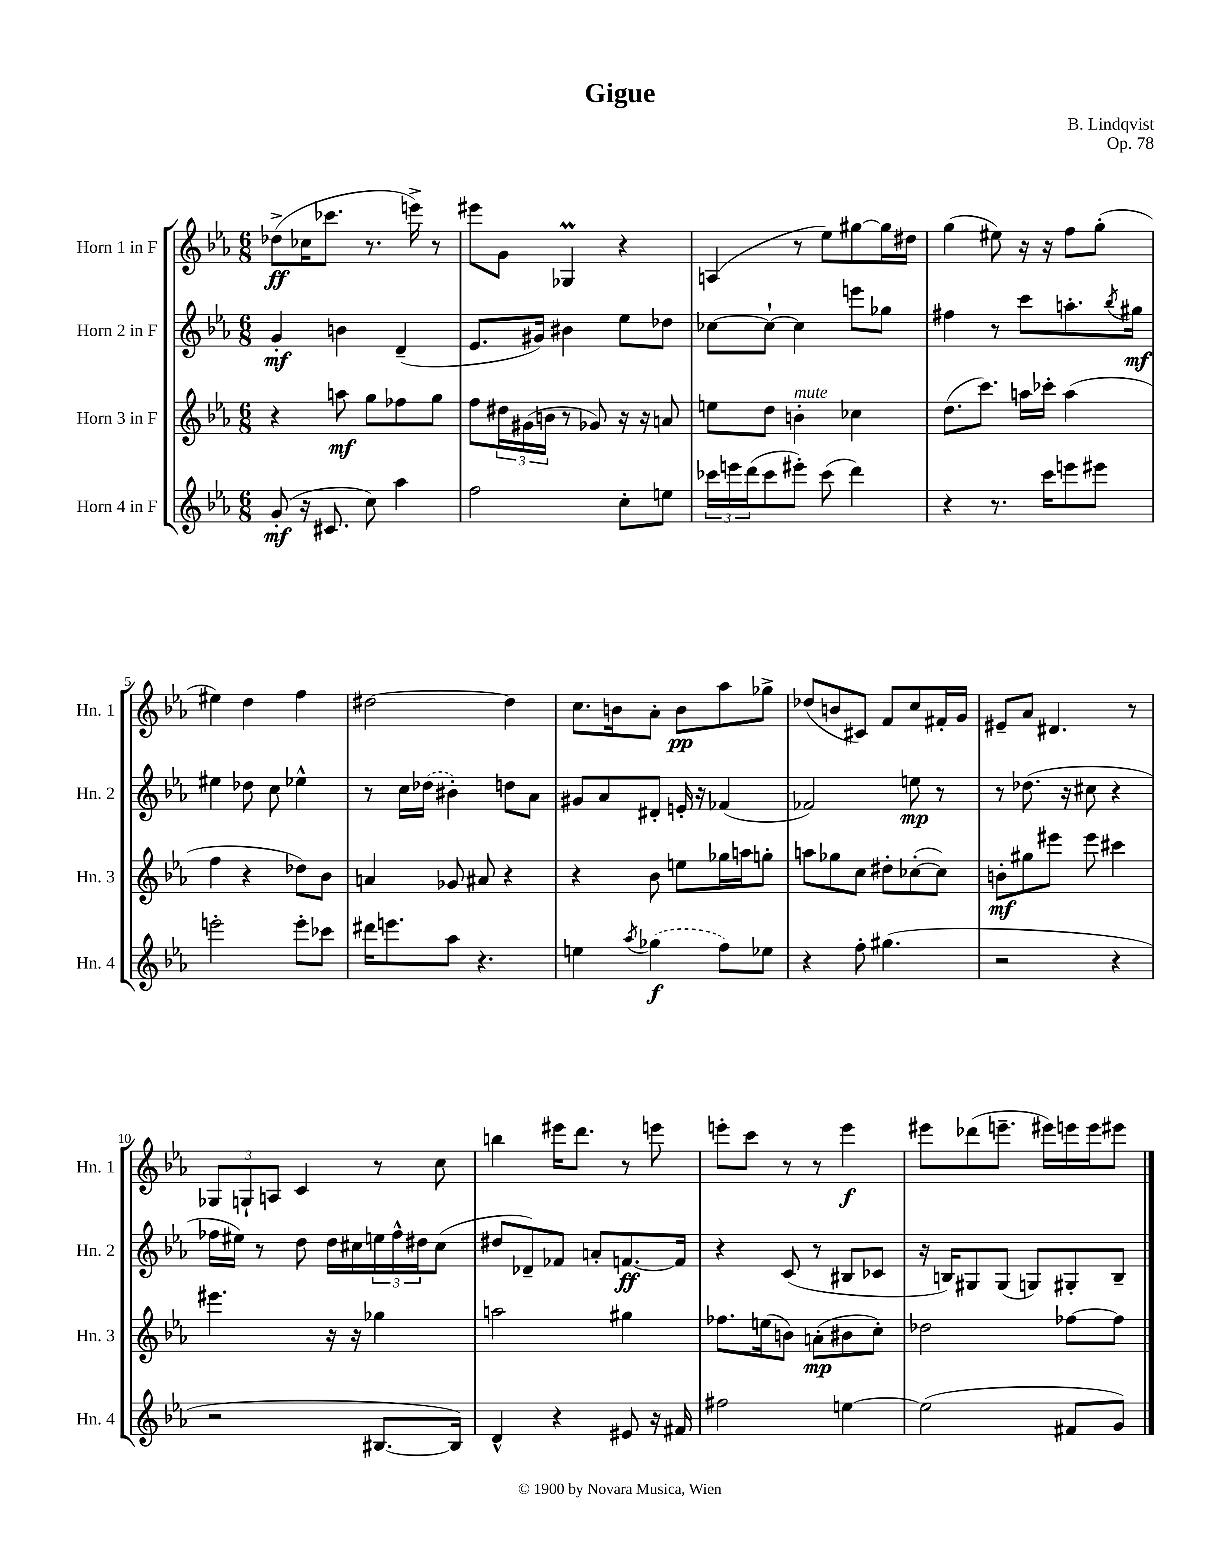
\header { title = "Gigue" composer = "B. Lindqvist" opus = "Op. 78" }
<<
\new StaffGroup <<
\new Staff = "s0" \with { instrumentName = "Horn 1 in F" shortInstrumentName = "Hn. 1" } {
    \clef treble \key ees \major \numericTimeSignature \time 6/8
    des''8->\ff( ces''16 ces'''8. r8. e'''16->) r8 |
    eis'''8 g'8 ges4\prall r4 |
    a4( r8 ees''8) gis''8~ gis''16 dis''16 |
    g''4( eis''8) r16 r16 f''8 g''8-.( |
    eis''4) d''4 f''4 |
    dis''2~ dis''4 |
    c''8. b'16 aes'8-. b'8\pp aes''8 ges''8-> |
    des''8( b'8 cis'8) f'8 c''8 fis'16-. g'16 |
    eis'8-- aes'8 dis'4. r8 |
    \tuplet 3/2 { ges8 g8-! a8 } c'4 r8 c''8 |
    b''4 eis'''16 d'''8. r8 e'''8 |
    e'''8-. c'''8 r8 r8 e'''4\f |
    eis'''8 des'''8( e'''8.-- eis'''16) e'''16 e'''16 eis'''8 \bar "|." |
}
\new Staff = "s1" \with { instrumentName = "Horn 2 in F" shortInstrumentName = "Hn. 2" } {
    \clef treble \key ees \major \numericTimeSignature \time 6/8
    g'4-.\mf b'4 d'4--( |
    ees'8. gis'16) bis'4 ees''8 des''8 |
    ces''8~ ces''8~-! ces''4 e'''8 ges''8 |
    fis''4 r8 c'''8 a''8.-. \acciaccatura { bes''8 } gis''16\mf |
    eis''4 des''8 c''8 ees''4-^ |
    r8 c''16 \once \slurDashed des''16( bis'4-.) d''8 aes'8 |
    gis'8 aes'8 dis'8-. e'16-. r16 fes'4( |
    fes'2) e''8\mp r8 |
    r8 des''8.( r16 cis''8 r4 |
    fes''16 eis''16) r8 d''8 d''16 cis''16 \tuplet 3/2 { e''16 fes''16-^ dis''16 } cis''8( |
    dis''8 des'8--) fes'8 a'8-. f'8.~\ff f'16 |
    r4 c'8( r8 bis8 ces'8 |
    r16 b16) gis8 gis8( g8) gis8-. b8-- \bar "|." |
}
\new Staff = "s2" \with { instrumentName = "Horn 3 in F" shortInstrumentName = "Hn. 3" } {
    \clef treble \key ees \major \numericTimeSignature \time 6/8
    r4 a''8\mf g''8 fes''8 g''8 |
    f''8 \tuplet 3/2 { dis''16 gis'16( b'16 } r8 ges'8) r16 r16 a'8 |
    e''8 d''8 b'4-.^\markup { \italic "mute" } ces''4 |
    d''8.( c'''8.) a''16 ces'''16-. a''4( |
    f''4 r4 des''8) bes'8 |
    a'4 ges'8 ais'8 r4 |
    r4 bes'8 e''8 ges''16 a''16 g''8-. |
    a''8 ges''8 c''8 dis''8-. ces''8~-.( ces''8) |
    b'8-.\mf gis''8 eis'''8 eis'''8 cis'''4 |
    eis'''4. r16 r16 ges''4 |
    a''2 gis''4 |
    fes''8. e''16( b'8) a'8-.\mp( bis'8 c''8-.) |
    des''2 fes''8~ fes''8 \bar "|." |
}
\new Staff = "s3" \with { instrumentName = "Horn 4 in F" shortInstrumentName = "Hn. 4" } {
    \clef treble \key ees \major \numericTimeSignature \time 6/8
    g'8-.\mf( r16 cis'8. c''8) aes''4 |
    f''2 c''8-. e''8 |
    \tuplet 3/2 { ces'''16 e'''16 d'''16( } ces'''8 eis'''8-.) ces'''8( d'''4) |
    r4 r8. c'''16 e'''8 eis'''8 |
    e'''2-. e'''8-. ces'''8 |
    dis'''16 e'''8. aes''8 r4. |
    e''4 \acciaccatura { aes''8 } \once \slurDashed ges''4\f( f''8) ees''8 |
    r4 f''8-. gis''4.( |
    r2 r4 |
    r2 bis8.~ bis16) |
    d'4-^ r4 eis'8 r16 fis'16 |
    fis''2 e''4~ |
    e''2( fis'8 g'8) \bar "|." |
}
>>
>>
